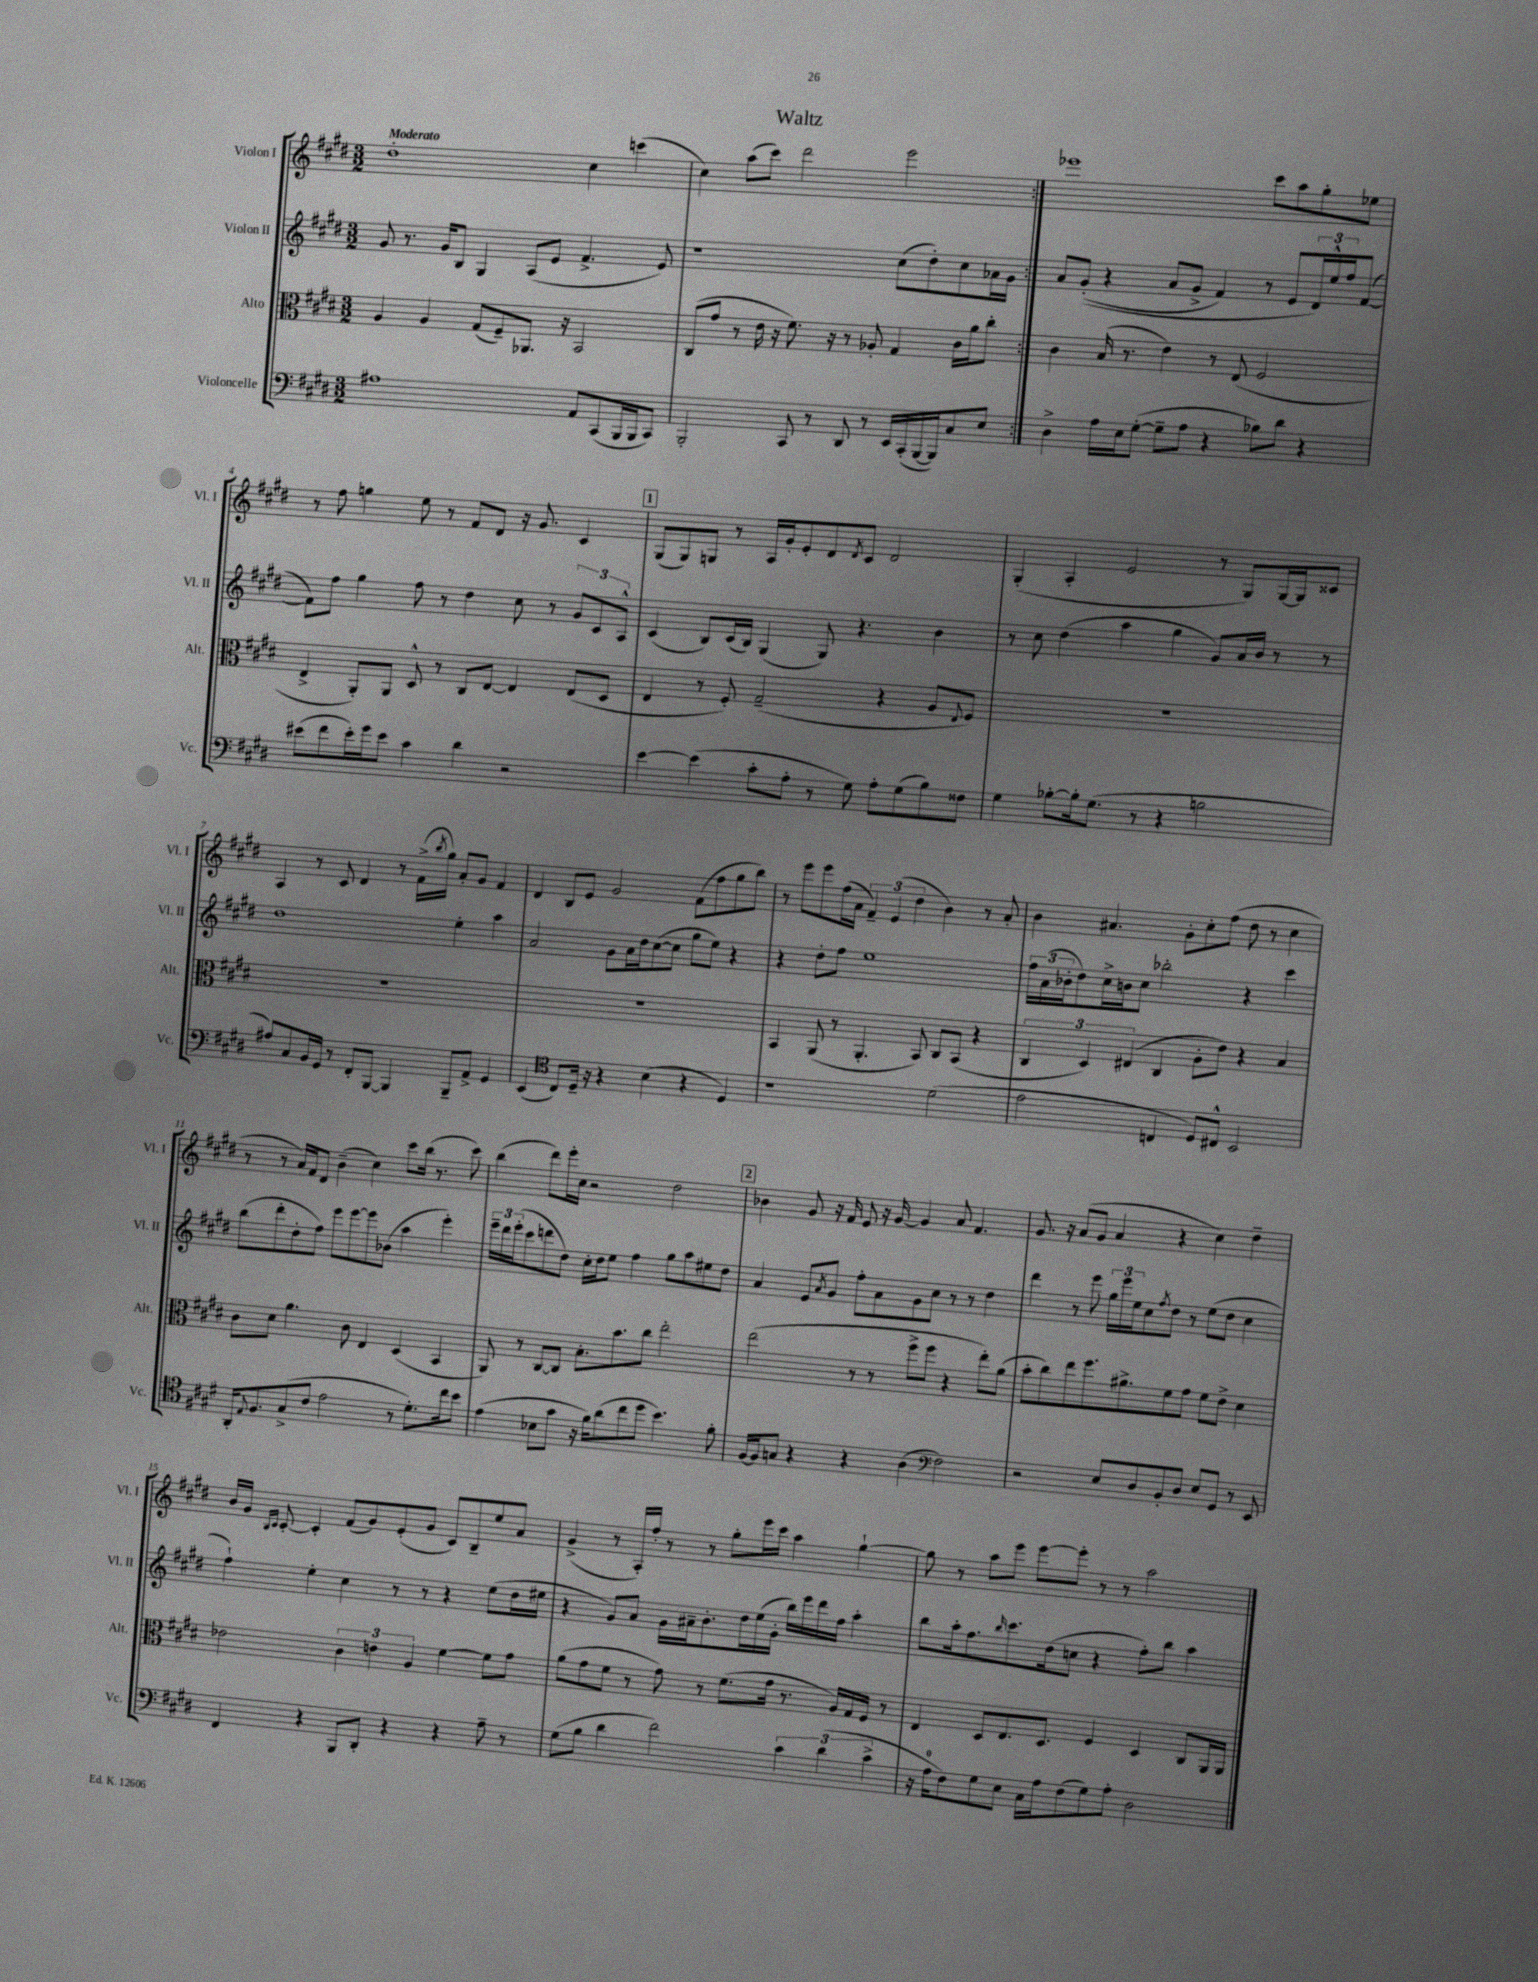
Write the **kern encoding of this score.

**kern	**kern	**kern	**kern
*staff4	*staff3	*staff2	*staff1
*clefF4	*clefC3	*clefG2	*clefG2
*k[f#c#g#d#]	*k[f#c#g#d#]	*k[f#c#g#d#]	*k[f#c#g#d#]
*M3/2	*M3/2	*M3/2	*M3/2
1A#	4A	8g#	1dd#'
.	.	8.r	.
.	4A	.	.
.	.	16g#	.
.	.	8B	.
.	(8G#	4G#	.
.	8F#~)	.	.
.	8.AA-	(8A	.
.	.	8e	.
.	16r	.	.
8AA	2BB	4.f#^	4cc#
(8CC#	.	.	.
16BBB	.	.	(4ccc
16BBB	.	.	.
8CC#)	.	8e)	.
=	=	=	=
2BBB'	(8C#	1r	4cc#)
.	8g#	.	.
.	8r	.	(8aa
.	16e	.	8ccc#)
.	16r	.	.
8CC#	8.f#)	.	2ddd#
8r	.	.	.
.	16r	.	.
8DD#	8r	.	.
8r	8A-'	.	.
16EE	4G#	(8cc#	2eee
(16CC#'	.	.	.
[16BBB	.	8dd#')	.
16BBB])	.	.	.
8C#	16c#	8cc#	.
.	16a	.	.
8E	8cc#'	16a-	.
.	.	16g#	.
=:|!	=:|!	=:|!	=:|!
4D#^	4c#	8a	1eee-
.	.	&((8g#'	.
16A	(16B	4r	.
16E	8.r	.	.
([8G#'	.	.	.
8G#~]	4e)	8a	.
8A	.	8g#^	.
4r	8r	4f#)	.
.	(8E	.	.
8B-)	2F#	8r	8ccc#
8d#	.	8e	8aa
4r	.	24d#&)	8gg#'
.	.	24ee^^	.
.	.	24ff#	.
.	.	([8f#	8ee-
=	=	=	=
(8e#	4E^	8f#])	8r
8f#	.	8ff#	8ff#
16e#')	8AA')	4gg#	4gg
16g#	.	.	.
8e#	8AA	.	.
4c#	8D#^^	8ff#	8ee
.	8r	8r	8r
4d#	8C#	4dd#	8f#
.	[8E	.	8d#
2r	4E]	8cc#	16r
.	.	.	8.g#
.	.	8r	.
.	(8E	12g#	4c#
.	.	12c#	.
.	8D#	.	.
.	.	12A^^	.
=	=	=	=
[4e	4E	(4c#	(8G#
.	.	.	8G#)
(4e]	8r	8B)	8G
.	8F#')	(16c#	8r
.	.	16B)	.
8c#'	(2G#~	(4G#	16A
.	.	.	16g#'
8A'	.	.	8e'
8r	.	8G#)	8d#
.	.	.	8qd#
8G#)	.	4.r	8c#
8A'	4r	.	2d#
(8G#	.	.	.
8B)	8A	4b	.
.	8qqE	.	.
8F##	8F#)	.	.
=	=	=	=
4G#	1.r	8r	(4G#'
.	.	8cc#	.
[8B-'	.	(4dd#	4A'
16B-']	.	.	.
(8.G#	.	.	.
.	.	4aa	2e
8r	.	.	.
4r	.	4gg#	.
2B	.	8g#)	8r
.	.	16a	8G#)
.	.	16b	.
.	.	8r	[16G#
.	.	.	16G#]
.	.	8r	8c##
=	=	=	=
8A#)	1.r	1dd#	4A
8C#	.	.	.
16BB	.	.	8r
16GG#	.	.	.
8r	.	.	8c#
8FF#'	.	.	4d#
[8BBB	.	.	.
4BBB]	.	.	8r
.	.	.	(16f#^
.	.	.	8qbb
.	.	.	16gg#)
8BBB~	.	4ee'	8a'
8AA^	.	.	8g#
4GG#	.	4aa	4f#
=	=	=	=
(4EE	1.r	2a	4d#
*clefC4	*	*	*
8C#)	.	.	8B
16D#~	.	.	8e
16r	.	.	.
4r	.	8g#	2g#
.	.	16a	.
.	.	16dd#	.
(4B	.	([8cc#	.
.	.	8cc#]	.
4r	.	8gg#	(8f#
.	.	8ee)	8ff#
4D#)	.	4r	8gg#
.	.	.	8bb)
=	=	=	=
1r	4BB	4r	8r
.	.	.	8eee
.	(8AA	8dd#'	8eee
.	8r	8ff#	(16ff#
.	.	.	16a
.	4.AA'	1ee	6f#~)
.	.	.	(6e
.	.	.	6dd#
.	8BB)	.	.
(2d#	8C#	.	4b)
.	(8BB	.	.
.	4r	.	8r
.	.	.	8a'
=	=	=	=
2e	6C#	24ff#	4b
.	.	(24a	.
.	.	24b-'	.
.	.	8dd#)	.
.	6D#)	.	.
.	.	16cc#^	4.a#
.	.	16b	.
.	(6E#	.	.
.	.	8cc#	.
4C	4C#	2bb-'	.
.	.	.	8g#'
8D#)	8A'	.	8cc#'
8C#^^	8e)	.	(8ff#
2BB	4r	4r	8dd#
.	.	.	8r
.	4B	4ccc#	4cc#
=	=	=	=
16AA'	8c#	(8bb	8r
8qqE	.	.	.
8.F#	.	.	.
.	8d#	8ddd#'	8r
(8G#^	4.a	8dd#'	16a)
.	.	.	16f#
8c#	.	8ff#)	8d#
2e	.	8eee	(4b~
.	8c#	[8eee	.
.	4E	8eee]	4cc#)
.	.	(8b-	.
8r	(4D#	4aa	8ccc#
8.d#')	.	.	(16bb
.	.	.	8.r
.	4BB	4eee')	.
16cc#	.	.	.
8b	.	.	8ccc#)
=	=	=	=
(4e	8AA)	24eee~	(4bb
.	.	24ddd#	.
.	.	(24eee'	.
.	8r	8ccc#	.
8B-	[8C#	8ddd	8ddd#)
8g#	8C#]	8dd#)	16eee'
.	.	.	16cc#
16r	8.B'	16cc#'	2r
16f#)	.	16dd#	.
(8a	.	8ee	.
.	8.b	.	.
8cc#	.	4ff#	.
8dd#	8cc#	.	.
4.b)	2ee'	8gg#	2dd#
.	.	8aa	.
.	.	8ee#	.
8f#'	.	8dd#	.
=	=	=	=
[16F#	(2ee	4a	4b-
16F#]	.	.	.
8G	.	.	.
4r	.	8e	8g#
.	.	8qa	.
.	.	8g#	16r
.	.	.	16f#
4r	8r	8ff#'	8e
.	8r	8a	16r
.	.	.	[16g#
(4A	8ff#^	8g#	4g#]
.	8ff#	8cc#	.
*clefF4	*	*	*
2F#)	4r	8r	8a
.	.	8r	4.f#
.	8ee')	4dd#	.
.	(8a	.	.
=	=	=	=
2r	8b'	4ddd#	8.g#
.	8cc#)	.	.
.	.	.	16r
.	8ee	8r	(8a
.	8.ff#	8eee	8g#
8E	.	24gg#	4a
.	.	24eee	.
.	8.a#^	.	.
.	.	24ee	.
8D#	.	8cc#	.
.	.	8qff#	.
8BB'	8f#	8dd#	4r
8D#	8g#	8r	.
8E	8f#	(8ee	4cc#)
8GG#	8e^	8dd#	.
8r	4d#	4cc#	4dd#~
8EE	.	.	.
=	=	=	=
4FF#	2e-	4ff#`)	16b
.	.	.	16g#
.	.	.	16qqB
.	.	.	16qqc#
.	.	.	[8c#'
4r	.	4ee'	4c#']
8BBB	6c#	4cc#	(8f#
8DD#'	.	.	8g#)
.	6e	.	.
4r	.	8r	(8e'
.	6A	.	.
.	.	8r	8g#
4r	[4f#	4r	8c#)
.	.	.	8B~
8A~	8f#]	(8ee	8ee
8r	8g#	16dd#	8a
.	.	16ee#	.
=	=	=	=
(8G#	(8a	4r	(4g#^
8B	8g#	.	.
4d#	8f#	8g#)	8r
.	8r	8a	16A')
.	.	.	16ff#'
2f#)	8g#)	16g#	8r
.	.	16a#~	.
.	8r	8.b'	8r
.	(8.f#	.	8gg#'
.	.	16dd#	.
.	.	(16ee	16eee
.	16g#	16g#'	16ccc#
6c#	8.r	16bb)	4aa
.	.	16eee	.
.	.	16ddd#	.
(6d#	.	.	.
.	16A)	16ff#	.
.	16G#	4aa'	[4gg#`
.	16F#	.	.
6c#^	.	.	.
.	8r	.	.
=	=	=	=
16r	4E	8bb	8gg#]
16A	.	.	.
8F#)	.	16aa'	8r
.	.	8.ff#	.
8G#	8D#	.	8aa
.	.	16qqbb	.
8E	8.E	8.ccc#	8eee
16C#	.	.	[8eee
16A	8.D#	(16dd#	.
(8F#	.	8cc	8eee']
8G#)	4F#	4r	8r
8A'	.	.	8r
2D#	4D#	8ff#')	2aa
.	.	8bb	.
.	8C#	4aa	.
.	16AA	.	.
.	16AA	.	.
==	==	==	==
*-	*-	*-	*-
